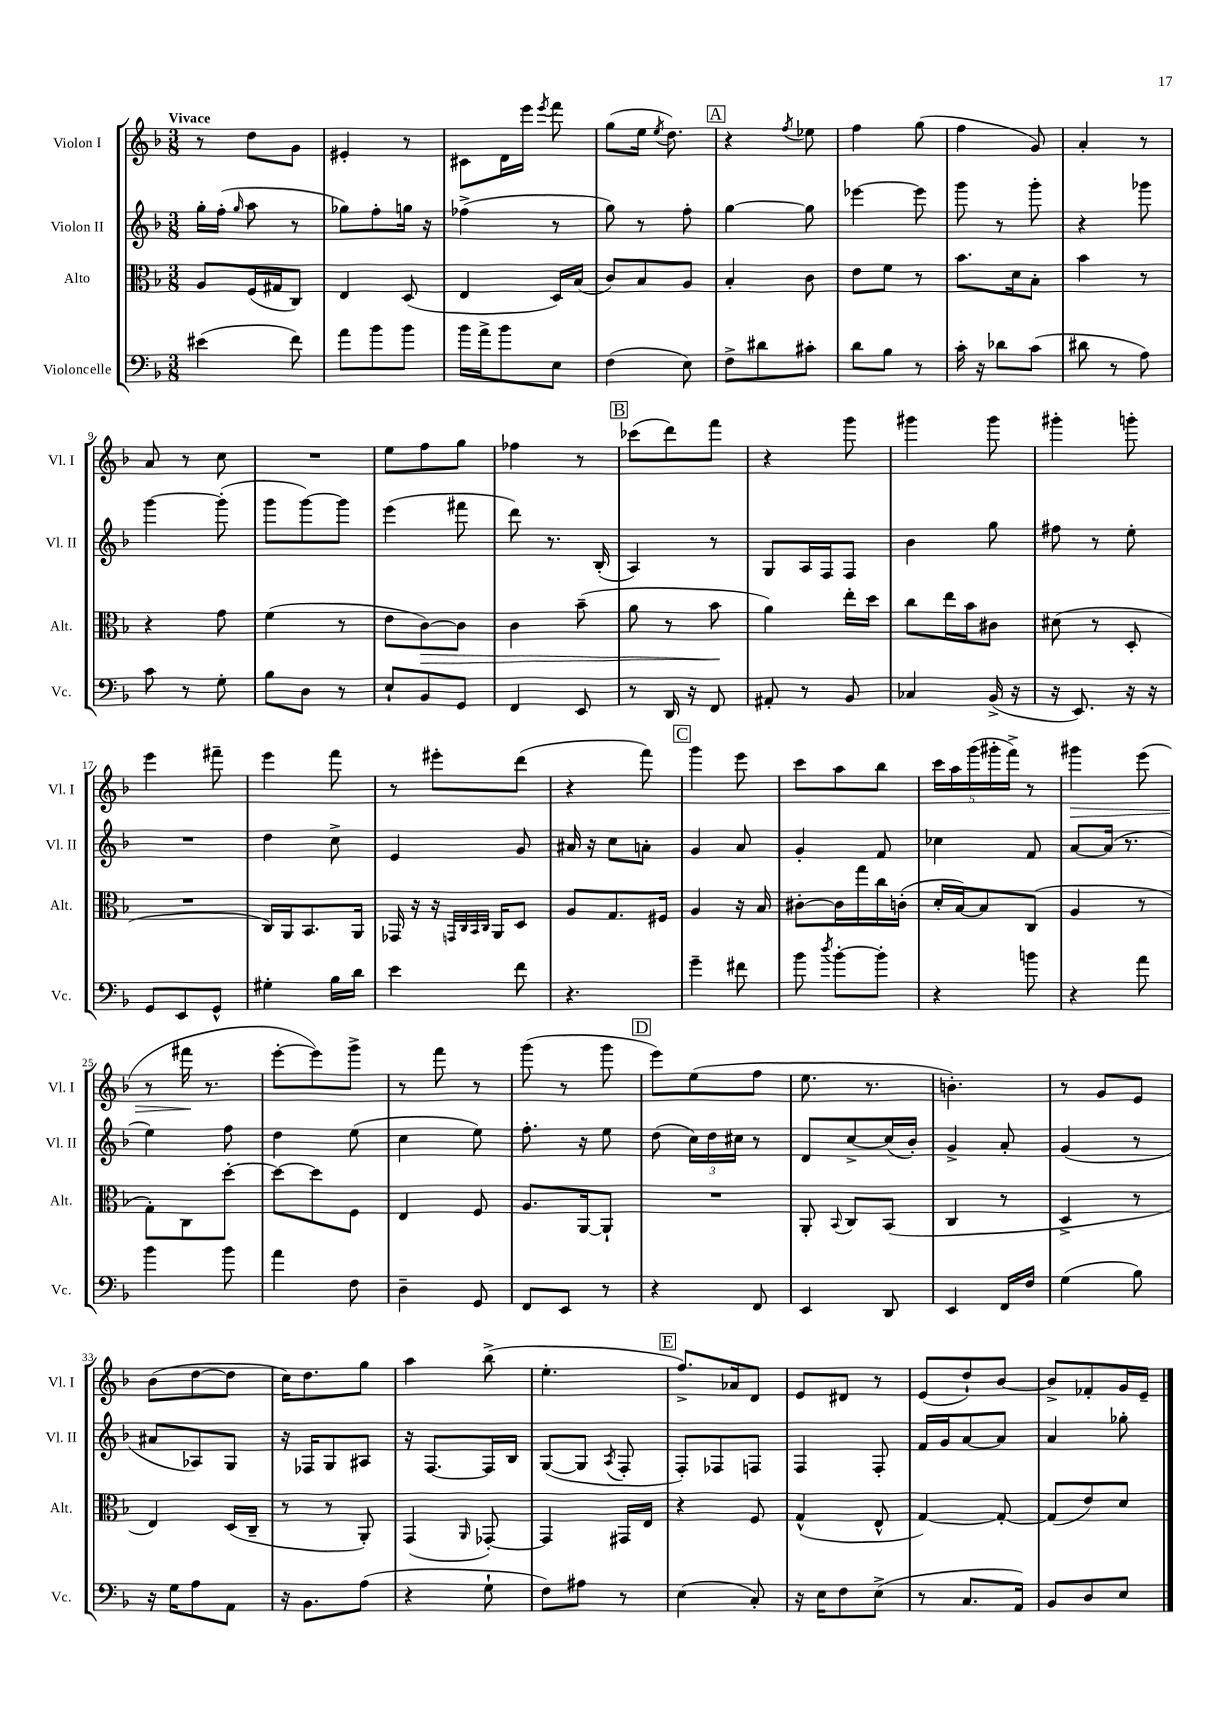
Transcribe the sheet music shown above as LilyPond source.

<<
\new StaffGroup <<
\new Staff = "s0" \with { instrumentName = "Violon I" shortInstrumentName = "Vl. I" } {
    \clef treble \key f \major \numericTimeSignature \time 3/8 \tempo "Vivace"
    \autoBeamOff r8 d''8[ g'8] |
    eis'4-. r8 |
    cis'8[ d'16 e'''16] \acciaccatura { e'''8 } f'''8 |
    g''8[( e''16] \acciaccatura { e''8 } d''8.) |
    \mark \markup { \box "A" } r4 \acciaccatura { f''8 } ees''8 |
    f''4 g''8( |
    f''4 g'8) |
    a'4-. r8 |
    a'8 r8 c''8 |
    R4. |
    e''8[ f''8 g''8] |
    fes''4 r8 |
    \mark \markup { \box "B" } ces'''8[( d'''8) f'''8] |
    r4 g'''8 |
    gis'''4 gis'''8 |
    gis'''4-. g'''8-. |
    e'''4 fis'''8-- |
    e'''4 f'''8 |
    r8 eis'''8[-. d'''8]( |
    r4 f'''8) |
    \mark \markup { \box "C" } g'''4 e'''8 |
    c'''8[ a''8 bes''8] |
    \tuplet 5/4 { c'''16[ a''16 g'''16( gis'''16-. f'''16]->) } r8 |
    gis'''4\> e'''8( |
    r8 fis'''16\! r8. |
    e'''8[~-. e'''8) g'''8]-> |
    r8 f'''8 r8 |
    g'''8( r8 g'''8 |
    \mark \markup { \box "D" } e'''8[) e''8( f''8] |
    e''8. r8. |
    b'4.-.) |
    r8 g'8[ e'8] |
    bes'8[( d''8~ d''8] |
    c''16[) d''8. g''8] |
    a''4 bes''8->( |
    e''4.-. |
    \mark \markup { \box "E" } f''8.[->) aes'16 d'8] |
    e'8[ dis'8] r8 |
    e'8[( d''8-!) bes'8]~ |
    bes'8[-> fes'8-. g'16 e'16]-- \bar "|." |
}
\new Staff = "s1" \with { instrumentName = "Violon II" shortInstrumentName = "Vl. II" } {
    \clef treble \key f \major \numericTimeSignature \time 3/8
    \autoBeamOff g''16[-. f''16]-.( \grace { g''16 } a''8 r8 |
    ges''8[) f''8-. g''16] r16 |
    fes''4->( r8 |
    g''8) r8 f''8-. |
    \mark \markup { \box "A" } g''4~ g''8 |
    ees'''4~ ees'''8 |
    g'''8 r8 g'''8-. |
    r4 ges'''8 |
    g'''4~ g'''8-.( |
    g'''8[ g'''8~) g'''8] |
    e'''4( fis'''8 |
    d'''8) r8. bes16-.( |
    \mark \markup { \box "B" } a4) r8 |
    g8[ a16 f16 f8] |
    bes'4 g''8 |
    fis''8 r8 e''8-. |
    R4. |
    d''4 c''8-> |
    e'4 g'8 |
    ais'16 r16 c''8[ a'8]-. |
    \mark \markup { \box "C" } g'4 a'8 |
    g'4-. f'8 |
    ces''4 f'8 |
    a'8[~ a'16]( r8. |
    e''4) f''8 |
    d''4 e''8( |
    c''4 e''8) |
    f''8.-. r16 e''8 |
    \mark \markup { \box "D" } d''8( \tuplet 3/2 { c''16[) d''16 cis''16] } r8 |
    d'8[ c''8~-> c''16( bes'16]-.) |
    g'4-> a'8-. |
    g'4( r8 |
    ais'8[ aes8) g8] |
    r16 fes16[ g8 ais8] |
    r16 f8.[~ f16 bes16] |
    g8[~( g8] \acciaccatura { a8 } f8-. |
    \mark \markup { \box "E" } f8[-.) fes8 f8] |
    f4 f8-. |
    f'16[ g'16 a'8~ a'8] |
    a'4 ges''8-. \bar "|." |
}
\new Staff = "s2" \with { instrumentName = "Alto" shortInstrumentName = "Alt." } {
    \clef alto \key f \major \numericTimeSignature \time 3/8
    \autoBeamOff a8[ f16( gis16 c8]) |
    e4 d8( |
    e4 d16[) bes16]( |
    c'8[) bes8 a8] |
    \mark \markup { \box "A" } bes4-. c'8 |
    e'8[ f'8] r8 |
    bes'8.[ d'16 bes8]-. |
    bes'4 r8 |
    r4 g'8 |
    f'4( r8 |
    e'8[ c'8~\>) c'8] |
    c'4 bes'8--( |
    \mark \markup { \box "B" } a'8 r8 bes'8\! |
    a'4) e''16[-. d''16] |
    c''8[ e''16 bes'16 cis'8] |
    dis'8( r8 d8-. |
    R4. |
    c16[) a,16 bes,8. a,16] |
    ges,16 r16 r16 \grace { g,32[ c32 bes,32 c32] } a,16[ d8] |
    a8[ g8. fis16] |
    \mark \markup { \box "C" } a4 r16 bes16 |
    cis'8[~-. cis'16 g''16 c''16 c'16]-.( |
    d'16[-. bes16~) bes8 c8]( |
    a4 r8 |
    g8[-.) c8 d''8]~-. |
    d''8[~ d''8 f8] |
    e4 f8 |
    a8.[ a,16~ a,8]-! |
    \mark \markup { \box "D" } R4. |
    a,8-. \appoggiatura { bes,8 } c8[ bes,8]( |
    c4 r8 |
    d4-> r8 |
    e4) d16[( c16]-- |
    r8 r8 a,8-.) |
    g,4( \grace { a,16 } ges,8~-.) |
    ges,4 gis,16[ e16] |
    \mark \markup { \box "E" } r4 f8 |
    g4-^( e8-^ |
    g4~) g8~-. |
    g8[( e'8) d'8] \bar "|." |
}
\new Staff = "s3" \with { instrumentName = "Violoncelle" shortInstrumentName = "Vc." } {
    \clef bass \key f \major \numericTimeSignature \time 3/8
    \autoBeamOff eis'4( f'8) |
    a'8[ bes'8 bes'8] |
    bes'16[ a'16-> bes'8 e8] |
    f4( e8) |
    \mark \markup { \box "A" } f8[-> dis'8 cis'8]-. |
    d'8[ bes8] r8 |
    c'16-. r16 des'8[ c'8]( |
    dis'8 r8 a8) |
    c'8 r8 g8-. |
    bes8[ d8] r8 |
    e8[-! bes,8 g,8] |
    f,4 e,8 |
    \mark \markup { \box "B" } r8 d,16 r16 f,8 |
    ais,8-. r8 bes,8 |
    ces4 bes,16->( r16 |
    r16 e,8.) r16 r16 |
    g,8[ e,8 g,8]-^ |
    gis4-. bes16[ d'16] |
    e'4 f'8 |
    r4. |
    \mark \markup { \box "C" } g'4-- fis'8 |
    bes'8 \acciaccatura { d''8 } bes'8[~-. bes'8]-. |
    r4 b'8 |
    r4 a'8 |
    bes'4 bes'8 |
    a'4 f8 |
    d4-- g,8 |
    f,8[ e,8] r8 |
    \mark \markup { \box "D" } r4 f,8 |
    e,4 d,8 |
    e,4 f,16[ f16] |
    g4( bes8) |
    r16 g16[ a8 a,8] |
    r16 bes,8.[ a8]( |
    r4 g8-! |
    f8[) ais8] r8 |
    \mark \markup { \box "E" } e4( c8-.) |
    r16 e16[ f8 e8]->( |
    r8 c8.[ a,16]) |
    bes,8[ d8 e8] \bar "|." |
}
>>
>>
